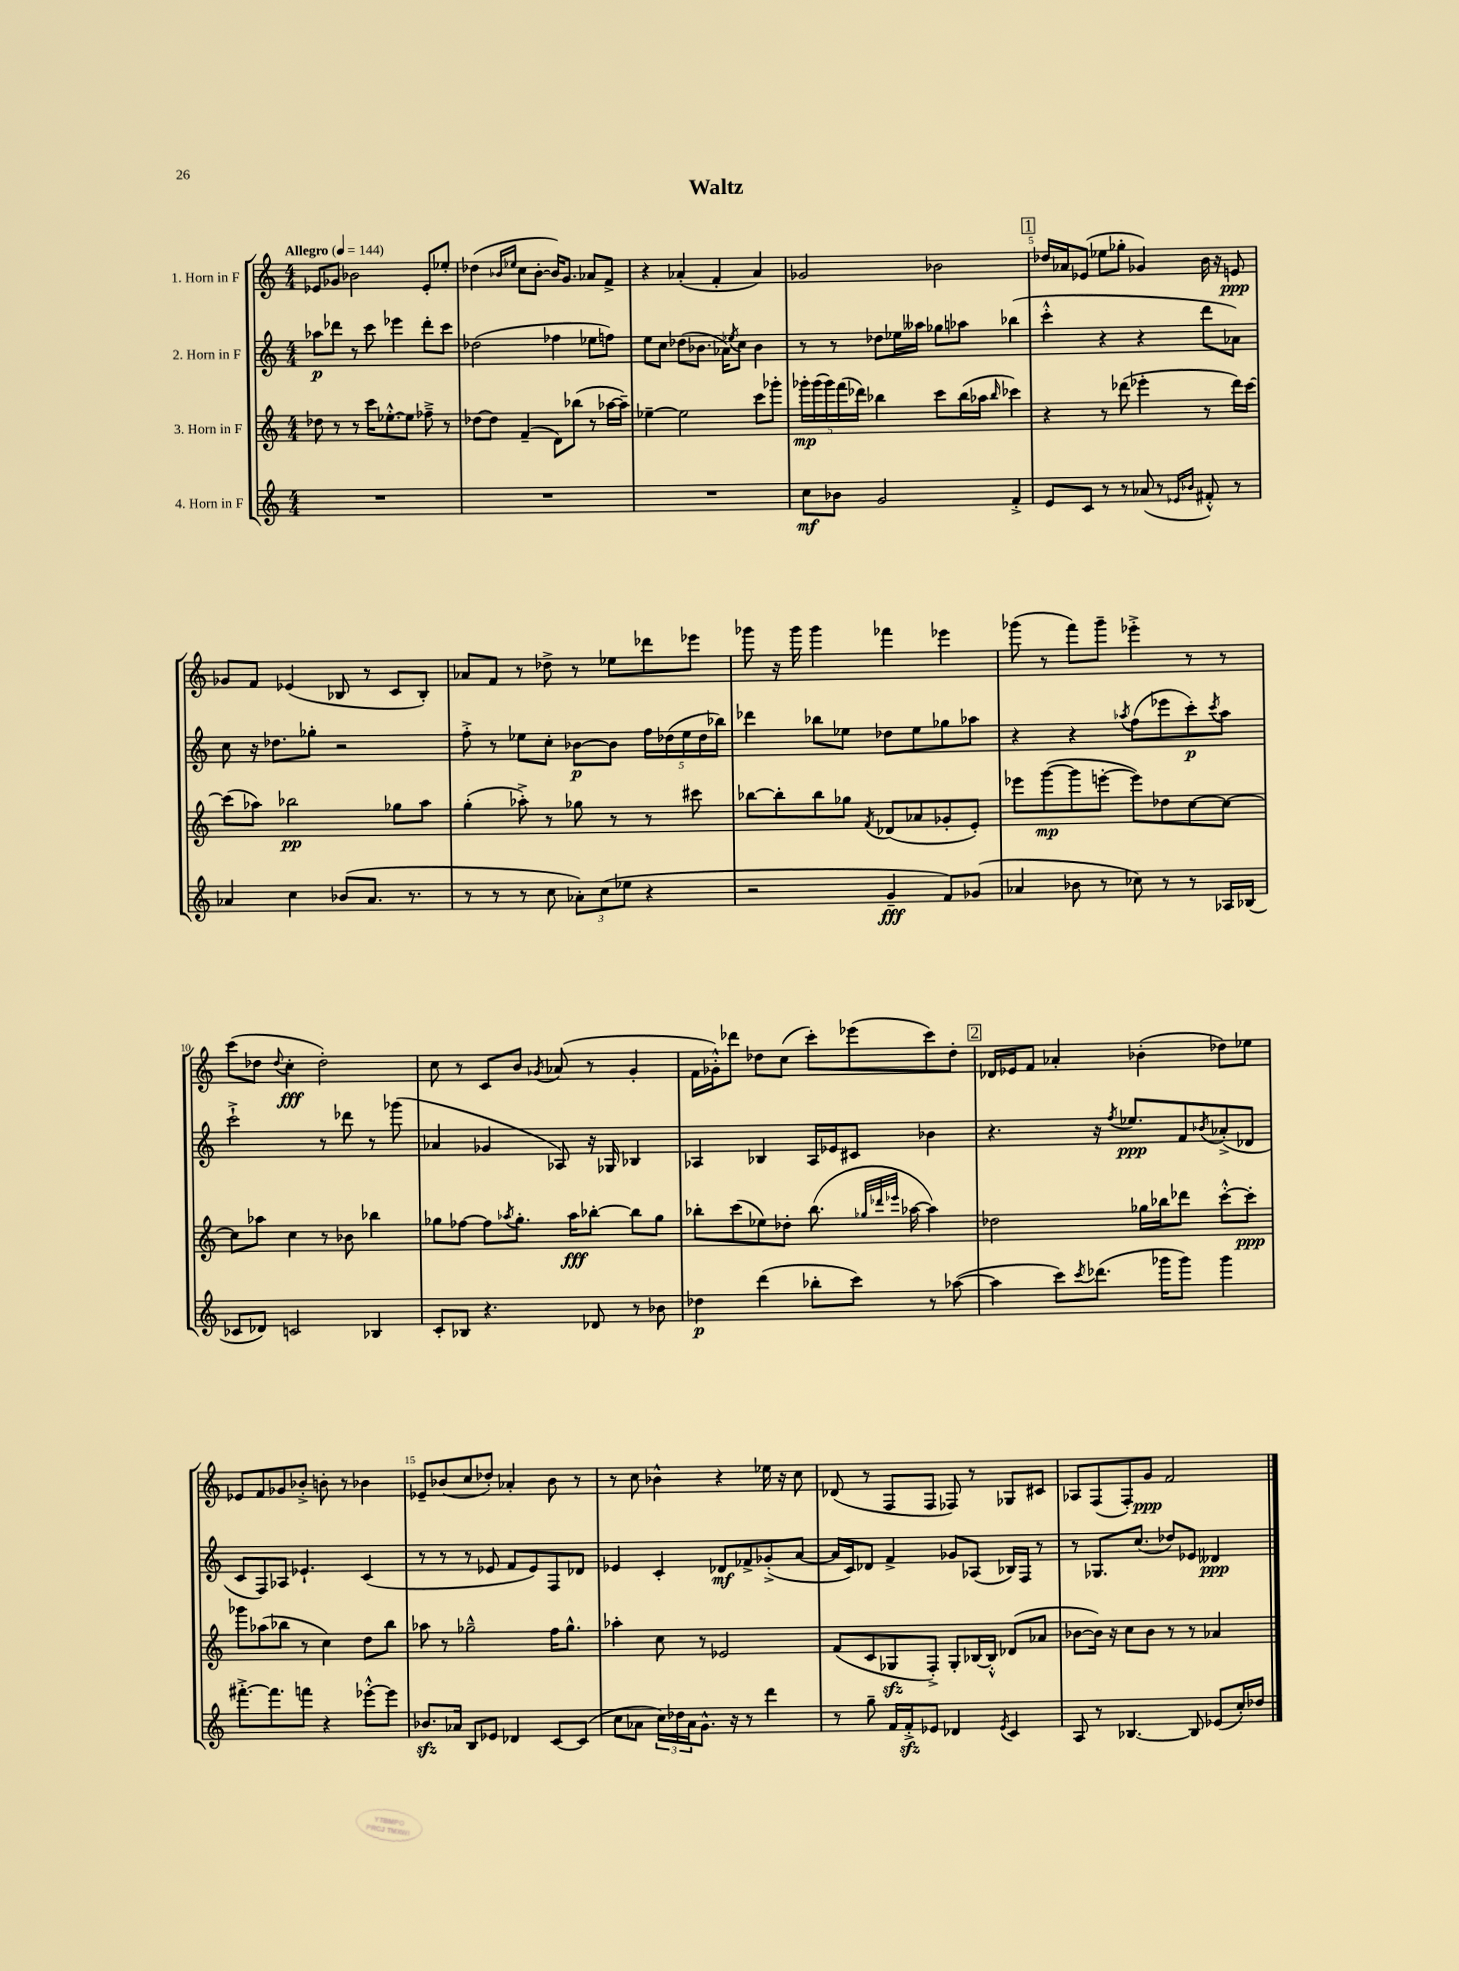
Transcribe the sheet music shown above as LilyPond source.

\header { title = "Waltz" }
<<
\new StaffGroup <<
\new Staff = "s0" \with { instrumentName = "1. Horn in F" } {
    \clef treble \key c \major \numericTimeSignature \time 4/4 \tempo "Allegro" 4 = 144
    ees'8 ges'8 bes'2 ees'8-. ees''8-. |
    des''4( \grace { bes'16 ees''16 } c''8 bes'8~-. bes'16) g'8. aes'8 f'8-> |
    r4 aes'4-.( f'4-. aes'4) |
    ges'2 bes'2 |
    \mark \markup { \box "1" } des''16 aes'16 ees'8( ees''8 ges''8-. ges'4) b'16 r16 e'8\ppp |
    ges'8 f'8 ees'4( bes8 r8 c'8 bes8-.) |
    aes'8 f'8 r8 des''8-> r8 ees''8 des'''8 ees'''8 |
    ges'''8 r16 ges'''16 ges'''4 fes'''4 ees'''4 |
    ges'''8( r8 f'''8) ges'''8-- ees'''4-.-> r8 r8 |
    c'''8( des''8 \appoggiatura { des''8 } c''4-.\fff des''2-.) |
    c''8 r8 c'8 b'8 \acciaccatura { ges'8 } aes'8( r8 ges'4-. |
    f'16 ges'16-.-^) des'''8 des''8 c''8( c'''8-.) ees'''8( c'''8) des''8-. |
    \mark \markup { \box "2" } des'16 ees'16 f'8 aes'4-. bes'4-.( des''8) ees''8 |
    ees'8 f'8 ges'8 bes'8-.-> b'8-. r8 bes'4 |
    ees'8-- bes'8( c''8 des''8-.) aes'4-. bes'8 r8 |
    r8 c''8 bes'4-^ r4 ees''16 r16 c''8 |
    des'8( r8 f8 f8 fes8) r8 ges8 cis'8 |
    aes8 f8( f8-.) g'8\ppp f'2 \bar "|." |
}
\new Staff = "s1" \with { instrumentName = "2. Horn in F" } {
    \clef treble \key c \major \numericTimeSignature \time 4/4
    aes''8\p des'''8 r8 c'''8 ees'''4 des'''8-. c'''8 |
    des''2( fes''4 ees''8 f''8) |
    e''8 c''8 des''8( bes'8. aes'16) \acciaccatura { ees''8 } c''8 bes'4 |
    r8 r8 des''8 ees''16 aeses''16 ges''8 aes''8 bes''4( |
    \mark \markup { \box "1" } c'''4-.-^ r4 r4 d'''8 aes'8) |
    c''8 r16 des''8. ges''8-. r2 |
    f''8-.-> r8 ees''8 c''8-. bes'8~\p bes'8 \tuplet 5/4 { f''16 des''16( ees''16 des''16 bes''16) } |
    des'''4 bes''8 ees''8 des''8 ees''8 ges''8 aes''8 |
    r4 r4 \acciaccatura { aes''8 } f''8( ees'''8 c'''8-.\p) \acciaccatura { c'''8 } aes''8 |
    c'''2-!-> r8 des'''8 r8 ges'''8( |
    aes'4 ges'4 aes8) r16 ges16 bes4 |
    aes4 bes4 aes16 ees'16 cis'8 bes'4 |
    \mark \markup { \box "2" } r4. r16 \acciaccatura { f''8 } ees''8.\ppp f'8 \acciaccatura { bes'8 } aes'8-.->( des'8 |
    c'8 f8) aes8 ees'4.-! c'4( |
    r8 r8 r8 ees'8 f'8 ees'8) f8 des'8 |
    ees'4 c'4-. des'8\mf fes'8-> ges'8-.->( a'8~ |
    a'16 c'16) des'8 f'4-> ges'8 aes8( bes16) f16 r8 |
    r8 ges8. c''8.( des''8) ees'8 deses'4\ppp \bar "|." |
}
\new Staff = "s2" \with { instrumentName = "3. Horn in F" } {
    \clef treble \key c \major \numericTimeSignature \time 4/4
    des''8 r8 r8 c'''16 ees''8.~-.-^ ees''8 fes''8---> r8 |
    des''8~ des''8 f'4--( d'8) bes''8( r8 aes''16~ aes''16--) |
    ees''4~-- ees''2 c'''8 ges'''8-. |
    \tuplet 5/4 { ges'''16-.\mp ges'''16( ges'''16) f'''16( des'''16) } bes''4 c'''8 bes''16( aes''16 \grace { bes''16 } ces'''4) |
    \mark \markup { \box "1" } r4 r8 des'''8( ees'''4-. r8 des'''16) c'''16~ |
    c'''8( aes''8) bes''2\pp ges''8 aes''8 |
    g''4-.( aes''8-.->) r8 ges''8 r8 r8 cis'''8 |
    bes''8~ bes''8-. bes''8 ges''8 \acciaccatura { f'8 } des'8( aes'8 ges'8-. e'8-.) |
    ees'''8 g'''8~\mp( g'''8 e'''8~-. e'''8) des''8 c''8~ c''8~ |
    c''8 aes''8 c''4 r8 bes'8 bes''4 |
    ges''8 fes''8~ fes''8 \acciaccatura { aes''8 } ges''8.-. aes''16\fff bes''8~-. bes''8 ges''8 |
    bes''8-. c'''8( ees''8) des''8-. bes''8.( \grace { ges''32 des'''32 ees'''32 } aes''16~ aes''4) |
    \mark \markup { \box "2" } des''2 ges''16 bes''16 des'''8 c'''8~-.-^ c'''8-.\ppp |
    ges'''8 aes''8( bes''8 r8 c''4) d''8 bes''8 |
    aes''8 r8 ges''2---^ f''16 ges''8.-^ |
    aes''4-. c''8 r8 ees'2 |
    f'8( c'8 ges8\sfz f8-.->) ges8-. bes16~ bes16-.-^ des'8( aes'8 |
    bes'8~ bes'16) r16 c''8 bes'8 r8 r8 aes'4 \bar "|." |
}
\new Staff = "s3" \with { instrumentName = "4. Horn in F" } {
    \clef treble \key c \major \numericTimeSignature \time 4/4
    R1 |
    R1 |
    R1 |
    c''8\mf bes'8 g'2 f'4-.-> |
    \mark \markup { \box "1" } e'8 c'8 r8 r8 aes'8( r8 \grace { ees'16 bes'16 } fis'8-.-^) r8 |
    aes'4 c''4 bes'8( aes'8. r8. |
    r8 r8 r8 c''8 \tuplet 3/2 { aes'8-.) c''8( ees''8 } r4 |
    r2 g'4--\fff f'8) ges'8( |
    aes'4 bes'8 r8 ces''8) r8 r8 aes16 bes16( |
    ces'8 des'8) c'2 bes4 |
    c'8-. bes8 r4. des'8 r8 bes'8 |
    des''4\p d'''4( bes''8-. c'''8) r8 aes''8~( |
    \mark \markup { \box "2" } aes''4 c'''8) \acciaccatura { c'''8 } des'''8.( ges'''16 ges'''8) ges'''4 |
    fis'''8.~-.-> fis'''8. f'''8 r4 ees'''8~-.-^ ees'''8 |
    bes'8.\sfz aes'16 b8 ees'8 des'4 c'8~ c'8( |
    c''8 aes'8 \tuplet 3/2 { c''16) des''16 aes'16 } g'8.-^ r16 r8 d'''4 |
    r8 g''8-- f'16 f'16-.->\sfz ees'8 des'4 \acciaccatura { ees'8 } c'4 |
    a8 r8 bes4.~ bes8 ees'8( c''16-.) des''16 \bar "|." |
}
>>
>>
\layout { \context { \Score \override BarNumber.break-visibility = ##(#f #t #t) barNumberVisibility = #(every-nth-bar-number-visible 5) } }
